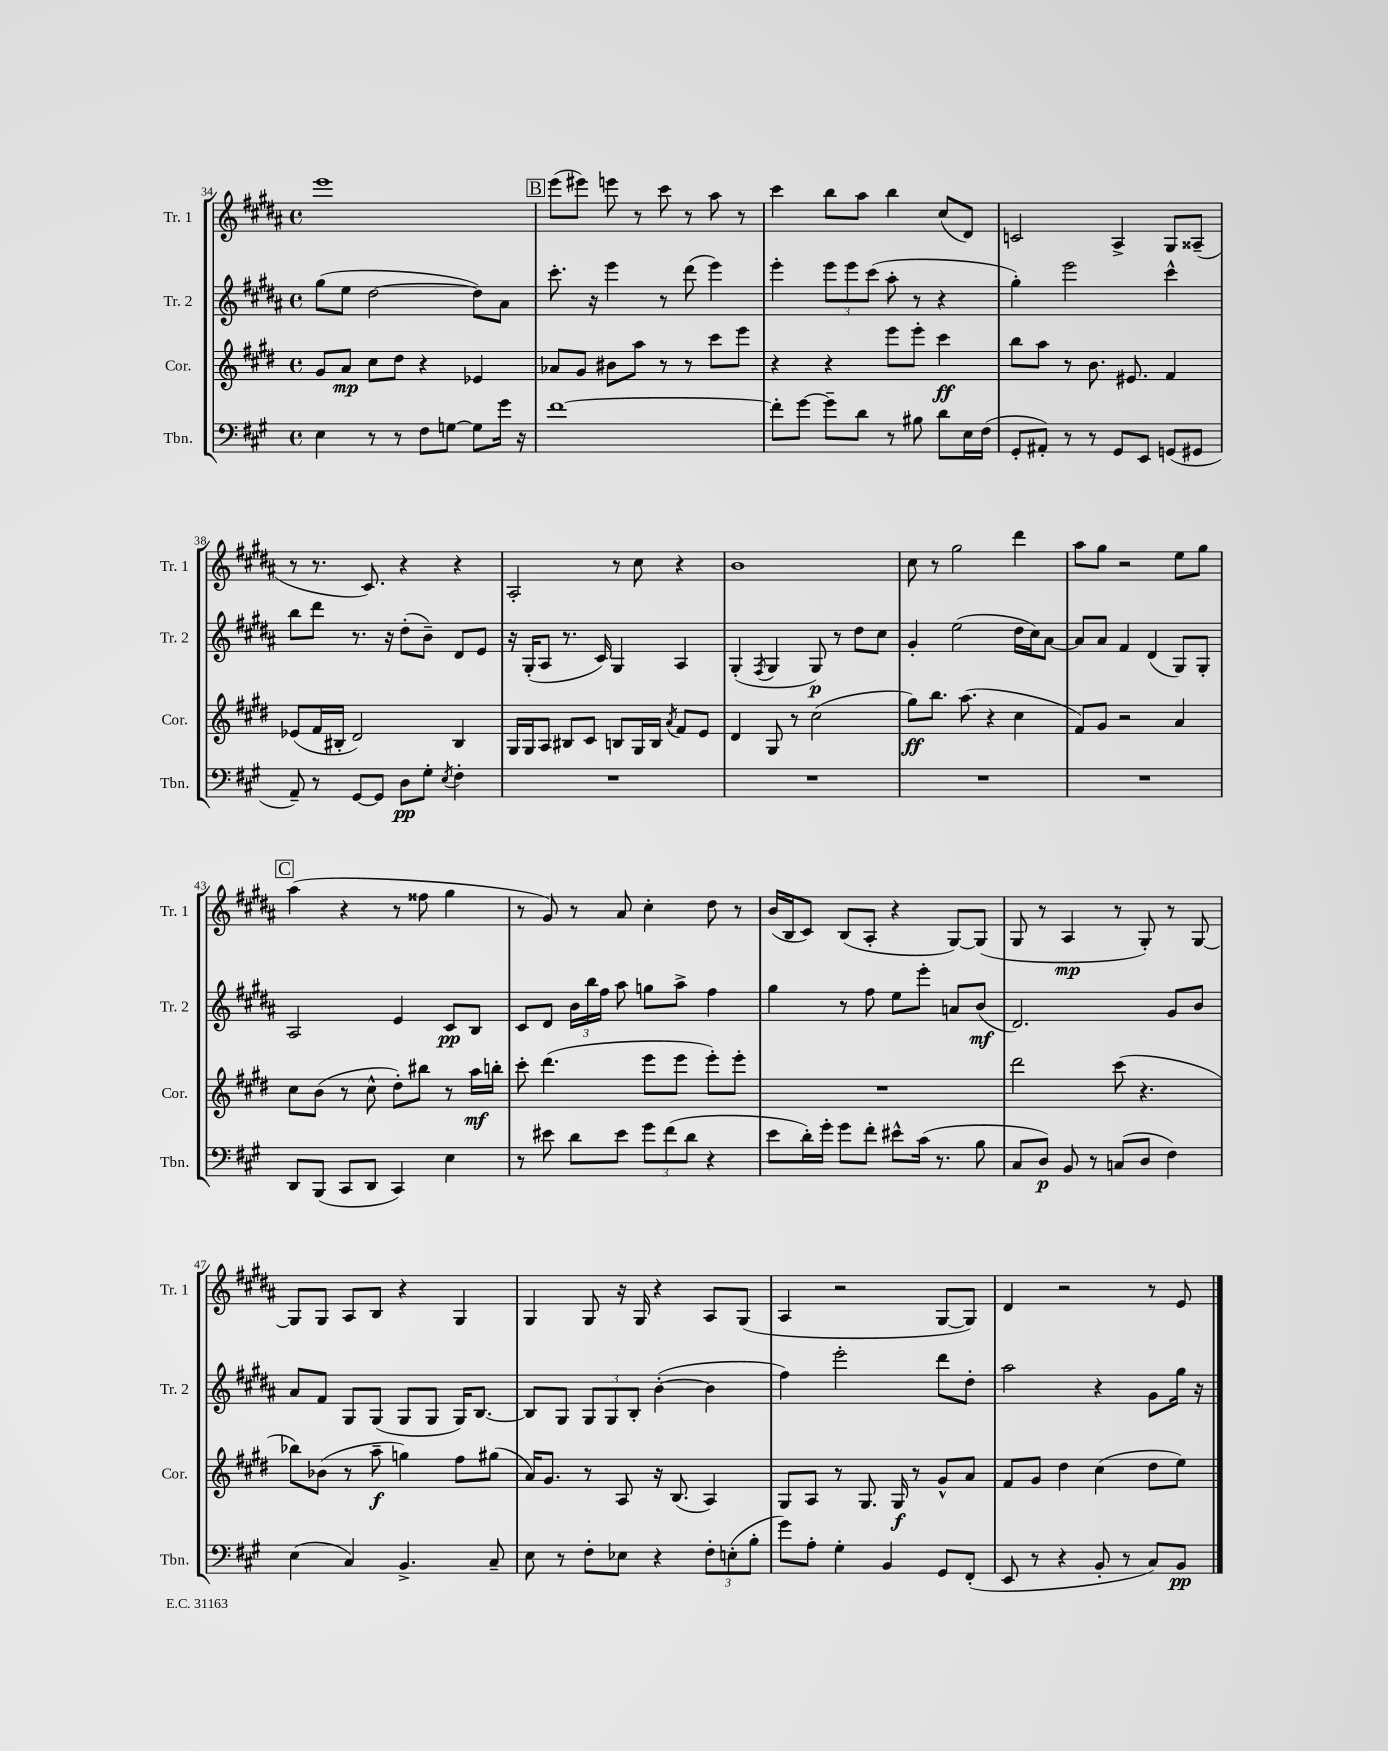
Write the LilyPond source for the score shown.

<<
\new StaffGroup <<
\new Staff = "s0" \with { instrumentName = "Tr. 1" shortInstrumentName = "Tr. 1" } {
    \clef treble \key b \major \defaultTimeSignature \time 4/4
    \autoBeamOff e'''1 |
    \mark \markup { \box "B" } e'''8[( eis'''8]) e'''8 r8 cis'''8 r8 ais''8 r8 |
    cis'''4 b''8[ ais''8] b''4 cis''8[( dis'8]) |
    c'2 ais4-> gis8[ aisis8]--( |
    r8 r8. cis'8.) r4 r4 |
    ais2-. r8 cis''8 r4 |
    b'1 |
    cis''8 r8 gis''2 dis'''4 |
    ais''8[ gis''8] r2 e''8[ gis''8] |
    \mark \markup { \box "C" } ais''4( r4 r8 fisis''8 gis''4 |
    r8 gis'8) r8 ais'8 cis''4-. dis''8 r8 |
    b'16[( b16 cis'8]) b8[( ais8]-. r4 gis8[~) gis8]( |
    gis8 r8 ais4\mp r8 gis8-.) r8 gis8~ |
    gis8[ gis8] ais8[ b8] r4 gis4 |
    gis4 gis8 r16 gis16 r4 ais8[ gis8]( |
    ais4 r2 gis8[~ gis8]) |
    dis'4 r2 r8 e'8 \bar "|." |
}
\new Staff = "s1" \with { instrumentName = "Tr. 2" shortInstrumentName = "Tr. 2" } {
    \clef treble \key b \major \defaultTimeSignature \time 4/4
    \autoBeamOff gis''8[( e''8] dis''2~ dis''8[) ais'8] |
    \mark \markup { \box "B" } cis'''8.-. r16 e'''4 r8 dis'''8( e'''4) |
    e'''4-. \tuplet 3/2 { e'''8[ e'''8 cis'''8]( } ais''8-. r8 r4 |
    gis''4-.) e'''2 cis'''4-^ |
    b''8[ dis'''8] r8. r16 dis''8[-.( b'8]--) dis'8[ e'8] |
    r16 gis16[-.( ais8] r8. cis'16) gis4 ais4 |
    gis4-.( \acciaccatura { fis8 } gis4 gis8\p) r8 dis''8[ cis''8] |
    gis'4-. e''2( dis''16[ cis''16) ais'8]~ |
    ais'8[ ais'8] fis'4 dis'4( gis8[) gis8]-. |
    \mark \markup { \box "C" } ais2 e'4 cis'8[\pp b8] |
    cis'8[ dis'8] \tuplet 3/2 { b'16[ b''16 fis''16] } ais''8 g''8[ ais''8]-> fis''4 |
    gis''4 r8 fis''8 e''8[ e'''8]-. a'8[ b'8]\mf( |
    dis'2.) gis'8[ b'8] |
    ais'8[ fis'8] gis8[ gis8]( gis8[ gis8] gis16[) b8.]~ |
    b8[ gis8] \tuplet 3/2 { gis8[ gis8 b8]-. } b'4~-.( b'4 |
    fis''4) e'''2-. dis'''8[ dis''8]-. |
    ais''2 r4 gis'8[ gis''16] r16 \bar "|." |
}
\new Staff = "s2" \with { instrumentName = "Cor." shortInstrumentName = "Cor." } {
    \clef treble \key e \major \defaultTimeSignature \time 4/4
    \autoBeamOff gis'8[ a'8]\mp cis''8[ dis''8] r4 ees'4 |
    \mark \markup { \box "B" } aes'8[ gis'8] bis'8[ a''8] r8 r8 cis'''8[ e'''8] |
    r4 r4 e'''8[ e'''8]-. cis'''4\ff |
    b''8[ a''8] r8 b'8. eis'8. fis'4 |
    ees'8[( fis'16 bis16]-. dis'2) bis4 |
    gis16[ gis16 a8] bis8[ cis'8] b8[ gis16 b16] \acciaccatura { a'8 } fis'8[ e'8] |
    dis'4 gis8 r8 cis''2( |
    gis''8[\ff) b''8.] a''8.( r4 cis''4 |
    fis'8[) gis'8] r2 a'4 |
    \mark \markup { \box "C" } cis''8[ b'8]( r8 cis''8-^ dis''8[-.) bis''8] r8 a''16[\mf b''16]-. |
    cis'''8-. dis'''4.( e'''8[ e'''8] e'''8[-.) e'''8]-. |
    R1 |
    dis'''2 cis'''8( r4. |
    bes''8[) bes'8]( r8 a''8--\f g''4) fis''8[ gis''8]( |
    a'16[) gis'8.] r8 a8 r16 b8.( a4) |
    gis8[ a8] r8 gis8. gis16\f r8 gis'8[-^ a'8] |
    fis'8[ gis'8] dis''4 cis''4( dis''8[ e''8]) \bar "|." |
}
\new Staff = "s3" \with { instrumentName = "Tbn." shortInstrumentName = "Tbn." } {
    \clef bass \key a \major \defaultTimeSignature \time 4/4
    \autoBeamOff e4 r8 r8 fis8[ g8]~ g8[ gis'16] r16 |
    \mark \markup { \box "B" } fis'1~ |
    fis'8[-. gis'8]~ gis'8[-- d'8] r8 bis8 d'8[ e16 fis16]( |
    gis,8[-. ais,8]-.) r8 r8 gis,8[ e,8] g,8[( gis,8] |
    a,8--) r8 gis,8[~ gis,8] d8[\pp gis8]-. \acciaccatura { e8 } fis4-. |
    R1 |
    R1 |
    R1 |
    R1 |
    \mark \markup { \box "C" } d,8[ b,,8]( cis,8[ d,8] cis,4) e4 |
    r8 eis'8 d'8[ eis'8] \tuplet 3/2 { gis'8[ fis'8( d'8] } r4 |
    e'8[ d'16-.) gis'16]-. gis'8[ fis'8]-. eis'8[-^ cis'16]( r8. b8 |
    cis8[ d8]\p) b,8 r8 c8[( d8] fis4) |
    e4( cis4) b,4.-> cis8-- |
    e8 r8 fis8[-. ees8] r4 \tuplet 3/2 { fis8[-. e8-.( b8]-. } |
    gis'8[) a8]-. gis4-. b,4 gis,8[ fis,8]-.( |
    e,8 r8 r4 b,8-. r8 cis8[) b,8]\pp \bar "|." |
}
>>
>>
\layout { \context { \Score currentBarNumber = #34 } }
